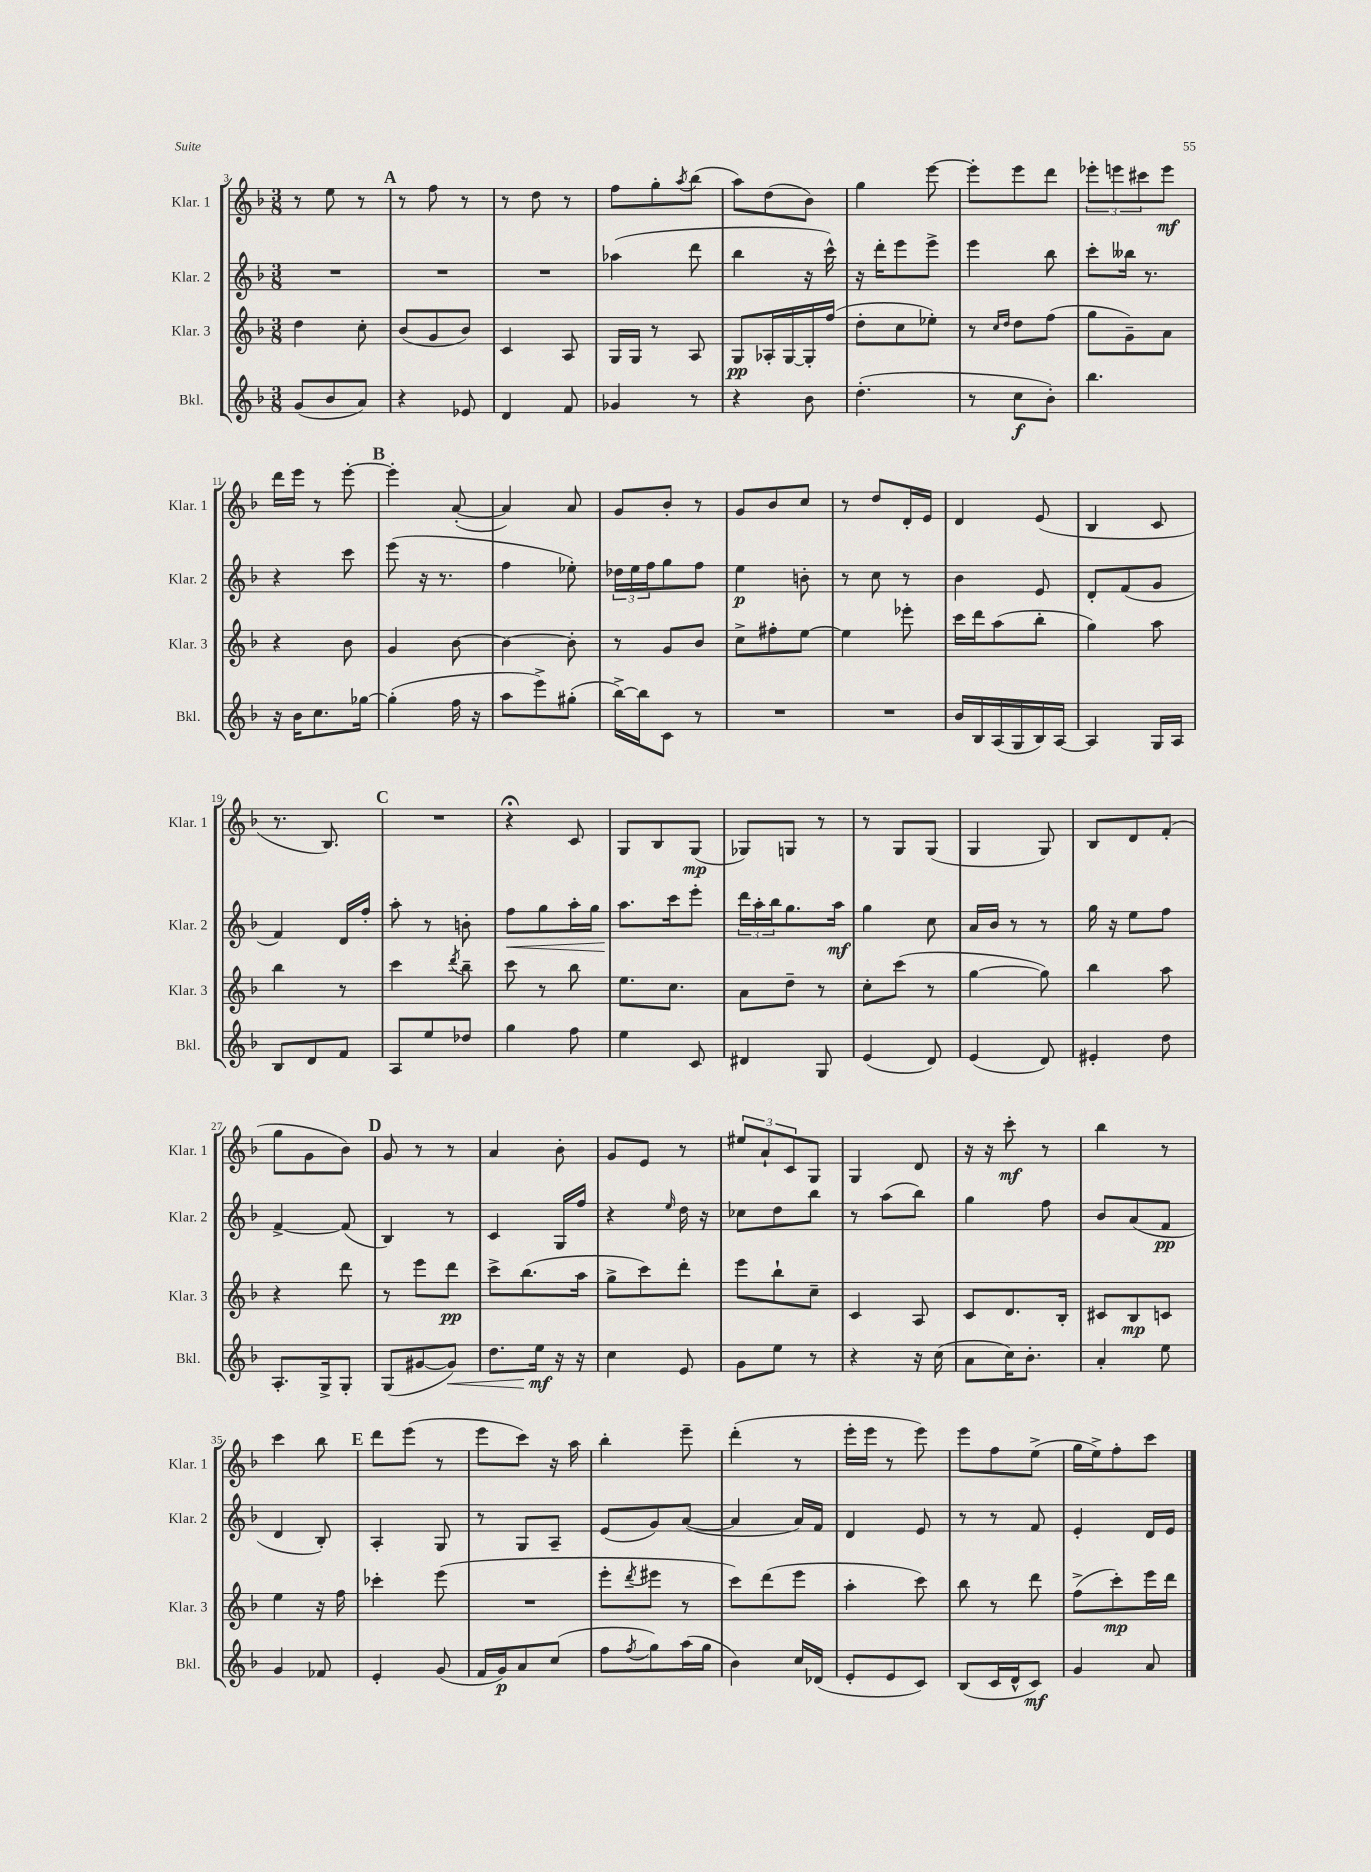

**kern	**kern	**kern	**kern
*staff4	*staff3	*staff2	*staff1
*clefG2	*clefG2	*clefG2	*clefG2
*k[b-]	*k[b-]	*k[b-]	*k[b-]
*M3/8	*M3/8	*M3/8	*M3/8
(8g/L	4dd\	4.r	8r
8b-/	.	.	8ee\
8a/J)	8cc'\	.	8r
=	=	=	=
4r	(8b-/L	4.r	8r
.	8g/	.	8ff\
8e-/	8b-/J)	.	8r
=	=	=	=
4d/	4c/	4.r	8r
.	.	.	8dd\
8f/	8A/	.	8r
=	=	=	=
4g-/	16G/LL	(4aa-\	8ff\L
.	16G/JJ	.	.
.	8r	.	8gg'\
.	.	.	8qaa/
8r	8A/	8ddd\	(8bb-\J
=	=	=	=
4r	8G/L	4bb-\	8aa\L)
.	16A-'/L	.	(8dd\
.	[16G/	.	.
8b-\	16G'/]	16r	8b-\J)
.	(16ff/JJ	16ccc^^\)	.
=	=	=	=
(4.dd'\	8dd'\L	16r	4gg\
.	.	16ddd'\LK	.
.	8cc\	8eee\	.
.	8ee-'\J)	8eee^\J	[8eee\
=	=	=	=
8r	8r	4eee\	8eee'\]L
.	16qqcc/LL	.	.
.	16qqdd/JJ	.	.
8cc\L	8dd\L	.	8eee\
8b-'\J)	(8ff\J	8bb-\	8ddd\J
=	=	=	=
4.bb-\	8gg\L	8ccc'\L	12eee-'\L
.	.	.	12eee\
.	8g~\)	16bb--\Jk	.
.	.	.	12ccc#\
.	.	8.r	.
.	8a\J	.	8eee\J
=	=	=	=
16r	4r	4r	16ddd\LL
16b-\LK	.	.	16eee\JJ
8.cc\	.	.	8r
.	8b-\	8ccc\	[8eee'\
[16gg-\Jk	.	.	.
=	=	=	=
(4gg-'\]	4g/	(8eee\	4eee'\]
.	.	16r	.
.	.	8.r	.
16ff\	[8b-\	.	([8a'/
16r	.	.	.
=	=	=	=
8aa\L	4b-\_	4ff\	4a/])
8eee^\)	.	.	.
(8gg#'\J	8b-'\]	8ee-'\)	8a/
=	=	=	=
[16bb-^\LL)	8r	24dd-\LL	8g/L
.	.	24ee\	.
16bb-\]J	.	.	.
.	.	24ff\J	.
8c\J	8g/L	8gg\	8b-'/J
8r	8b-/J	8ff\J	8r
=	=	=	=
4.r	8cc^\L	4ee\	8g/L
.	8ff#'\	.	8b-/
.	[8ee\J	8b'\	8cc/J
=	=	=	=
4.r	4ee\]	8r	8r
.	.	8cc\	8dd/L
.	8eee-'\	8r	16d'/L
.	.	.	16e/JJ
=	=	=	=
16b-/LL	16ccc\LL	4b-\	4d/
16B-/	16ddd\J	.	.
(16A/	(8aa\	.	.
16G/	.	.	.
16B-/)	8bb-'\J	8e/	(8e/
[16A/JJ	.	.	.
=	=	=	=
4A/]	4gg\)	8d'/L	4B-/
.	.	(8f/	.
16G/LL	8aa\	8g/J	8c/
16A/JJ	.	.	.
=	=	=	=
8B-/L	4bb-\	4f/)	8.r
8d/	.	.	.
.	.	.	8.B-/)
8f/J	8r	16d/LL	.
.	.	16ff'/JJ	.
=	=	=	=
8A/L	4ccc\	8aa'\	4.r
8ee/	.	8r	.
.	8qddd/	.	.
8dd-/J	8bb-~\	8b'\	.
=	=	=	=
4gg\	8ccc\	8ff\L	4r;
.	8r	8gg\	.
8ff\	8bb-\	16aa'\L	8c/
.	.	16gg\JJ	.
=	=	=	=
4ee\	8.ee\L	8.aa\L	8G/L
.	.	.	8B-/
.	8.cc\J	16ccc\k	.
8c/	.	8eee'\J	(8G/J
=	=	=	=
4d#/	8a\L	24ddd\LL	8G-/L)
.	.	24aa'\	.
.	.	24bb-\J	.
.	8dd~\J	8.gg\	8G/J
8G/	8r	.	8r
.	.	16aa\Jk	.
=	=	=	=
(4e/	8cc'\L	4gg\	8r
.	(8ccc\J	.	8G/L
8d/)	8r	8cc\	(8G/J
=	=	=	=
(4e/	[4gg\	16a/LL	4G/
.	.	16b-/JJ	.
.	.	8r	.
8d/)	8gg\])	8r	8G/)
=	=	=	=
4e#'/	4bb-\	16gg\	8B-/L
.	.	16r	.
.	.	8ee\L	8d/
8dd\	8aa\	8ff\J	(8f'/J
=	=	=	=
8.A'/L	4r	[4f^/	8gg\L
.	.	.	8g\
16G^/k	.	.	.
8G'/J	8ddd\	(8f/]	8b-\J)
=	=	=	=
(8G/L	8r	4B-/)	8g/
[8g#/	8eee\L	.	8r
8g#/]J)	8ddd\J	8r	8r
=	=	=	=
8.dd\L	8ccc^\L	4c/	4a/
.	(8.bb-\	.	.
16ee\Jk	.	.	.
16r	.	16G/LL	8b-'\
16r	16aa\Jk	16ff/JJ	.
=	=	=	=
4cc\	8gg^\L	4r	8g/L
.	8ccc\)	.	8e/J
.	.	16qqee/	.
8e/	8ddd'\J	16dd\	8r
.	.	16r	.
=	=	=	=
8g\L	8eee\L	8cc-\L	12ee#/L
.	.	.	12a`/
8ee\J	8bb-`\	8dd\	.
.	.	.	12c/
8r	8cc~\J	8bb-\J	8G/J
=	=	=	=
4r	4c/	8r	4G/
.	.	(8aa\L	.
16r	8A/	8bb-\J)	8d/
(16cc\	.	.	.
=	=	=	=
8a\L	8c/L	4gg\	16r
.	.	.	16r
16cc\K)	8.d/	.	8ccc'\
8.b-'\J	.	.	.
.	.	8ff\	8r
.	16B-'/Jk	.	.
=	=	=	=
4a'/	8c#/L	8b-/L	4bb-\
.	8B-/	(8a/	.
8ee\	8c/J	8f/J	8r
=	=	=	=
4g/	4ee\	4d/	4ccc\
8f-/	16r	8B-'/)	8bb-\
.	16ff\	.	.
=	=	=	=
4e'/	4ccc-'\	4A'/	8ddd\L
.	.	.	(8eee\J
(8g/	(8eee\	8G/	8r
=	=	=	=
16f/LL	4.r	8r	8eee\L
16g/J)	.	.	.
8a/	.	8G/L	8ccc\J)
(8cc/J	.	8A~/J	16r
.	.	.	16aa\
=	=	=	=
8ff\L	8eee'\L	(8e/L	4bb-'\
8qff/	8qddd/	.	.
8gg\)	8eee#\J	8g/)	.
(16aa\L	8r	([8a/J	8eee~\
16gg\JJ	.	.	.
=	=	=	=
4b-\)	8ccc\L)	4a/]	(4ddd'\
.	(8ddd\	.	.
16cc/LL	8eee\J	16a/LL)	8r
(16d-/JJ	.	16f/JJ	.
=	=	=	=
8e'/L	4aa'\	4d/	16eee'\LL
.	.	.	16eee\JJ
8e/	.	.	8r
8c/J)	8ccc\)	8e/	8eee\)
=	=	=	=
(8B-/L	8bb-\	8r	8eee\L
16c/L	8r	8r	8ff\
16d^^/J	.	.	.
8c/J)	8ddd\	8f/	(8ee^\J
=	=	=	=
4g/	(8ff^\L	4e'/	16gg\LL
.	.	.	16ee^\J)
.	8ccc'\)	.	8ff'\
8a/	16eee\L	16d/LL	8ccc\J
.	16ddd\JJ	16e/JJ	.
==	==	==	==
*-	*-	*-	*-
